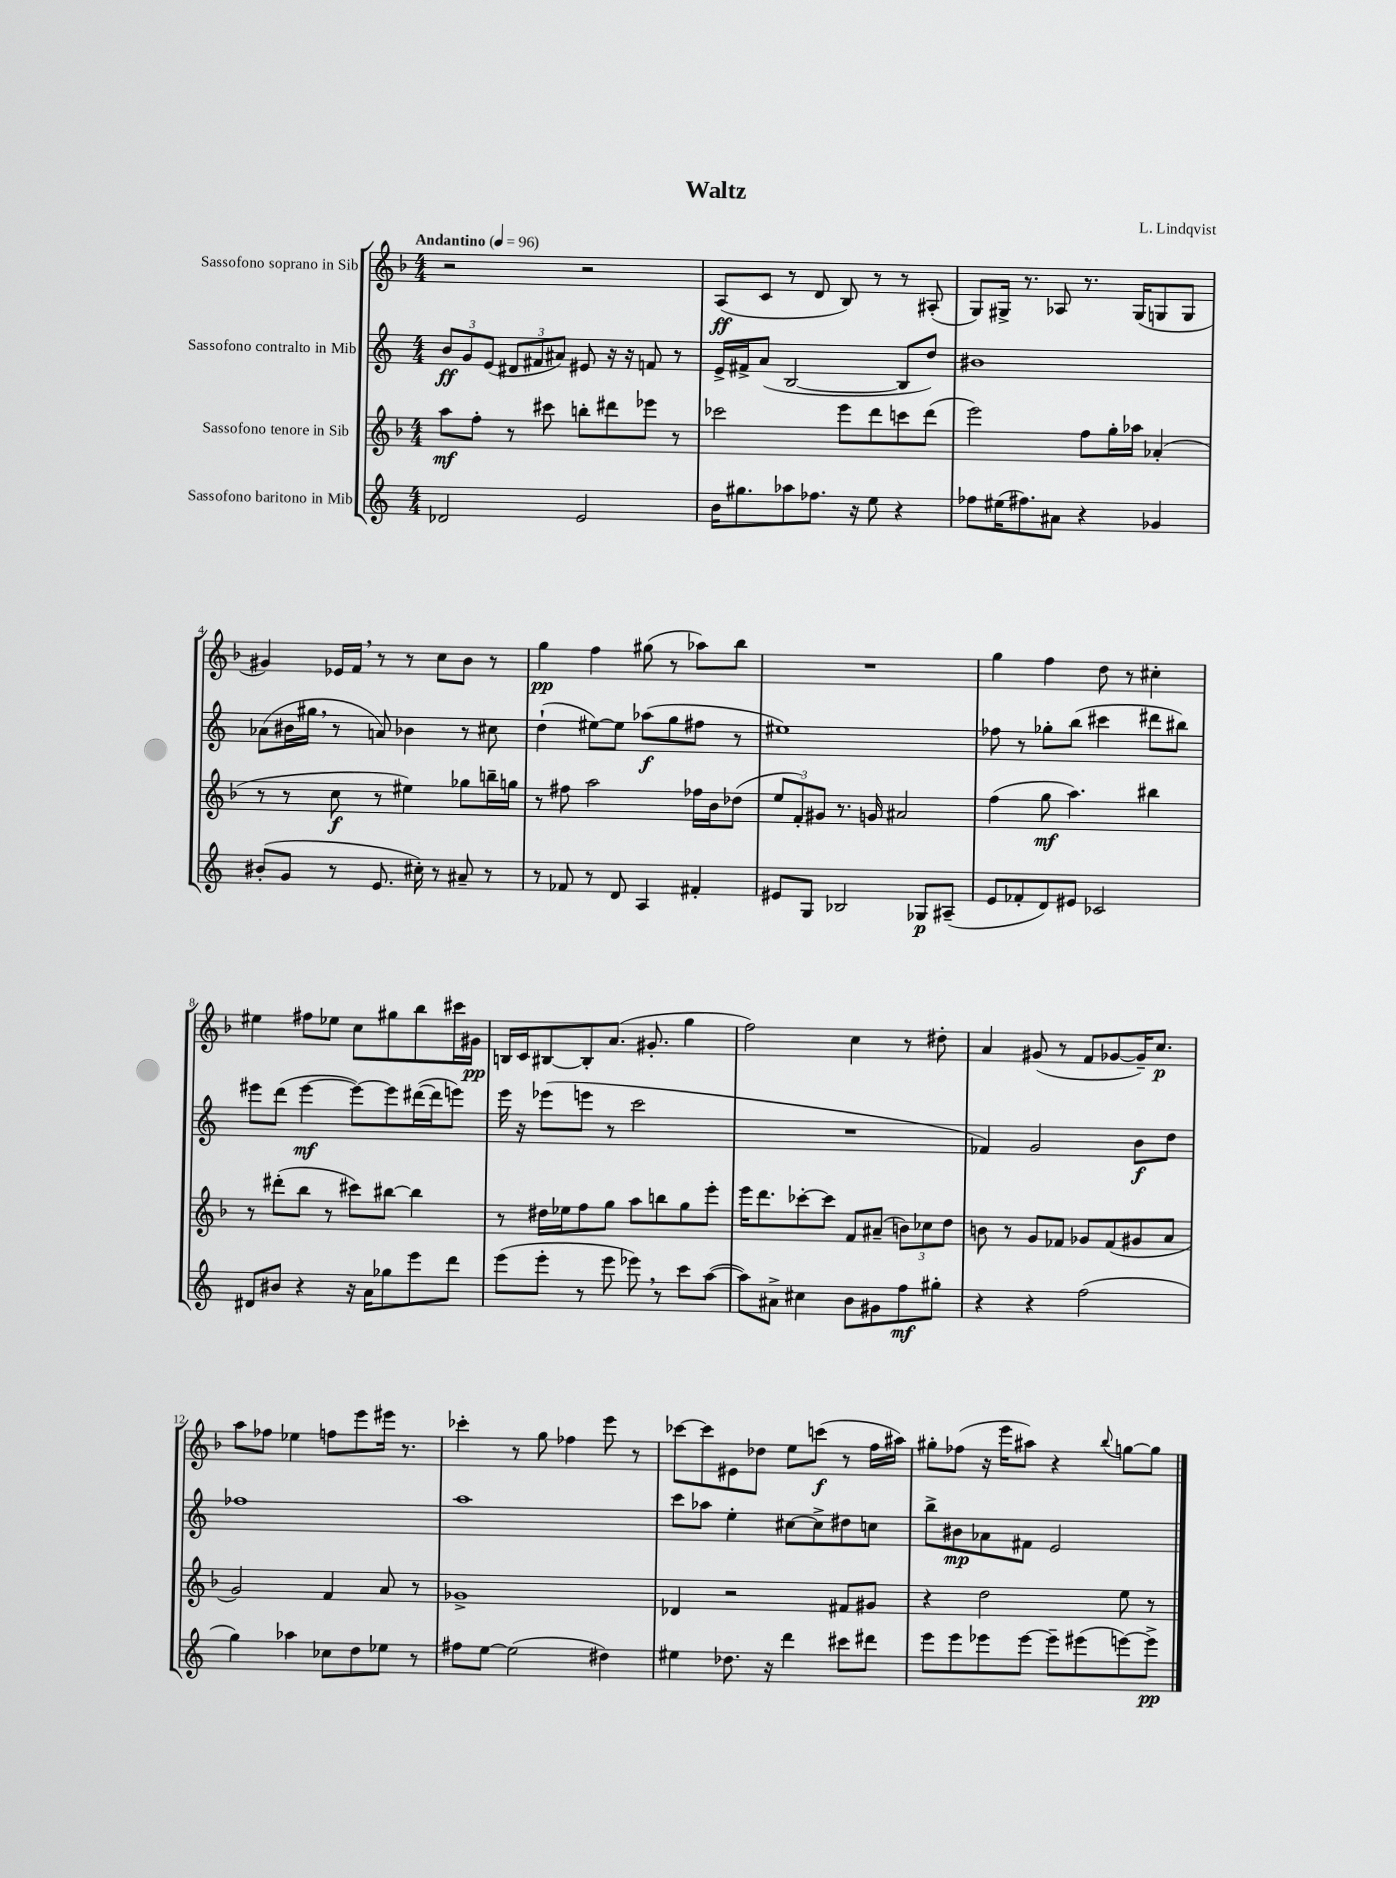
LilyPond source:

\header { title = "Waltz" composer = "L. Lindqvist" }
<<
\new StaffGroup <<
\new Staff = "s0" \with { instrumentName = "Sassofono soprano in Sib" } {
    \clef treble \key f \major \numericTimeSignature \time 4/4 \tempo "Andantino" 4 = 96
    \autoBeamOff r2 r2 |
    a8[\ff( c'8] r8 d'8 bes8) r8 r8 ais8-.( |
    g8[) gis16]-> r8. aes8 r8. gis16[( g8 g8] |
    gis'4) ees'16[ f'16] \breathe r8 r8 c''8[ bes'8] r8 |
    g''4\pp f''4 gis''8( r8 aes''8[) bes''8] |
    R1 |
    g''4 f''4 d''8 r8 cis''4-. |
    eis''4 fis''8[ ees''8] c''8[ gis''8 bes''8 cis'''16 gis'16]\pp |
    b16[ c'16 bis8~ bis8-. a'8.]( gis'8.-. g''4 |
    f''2) c''4 r8 dis''8-. |
    a'4 gis'8( r8 f'8[ ges'8~ ges'16--) c''8.]\p |
    a''8[ fes''8] ees''4 f''8[ e'''8 eis'''16] r8. |
    ces'''4-. r8 g''8 fes''4 e'''8 r8 |
    ces'''8[~ ces'''8 eis'8 des''8] e''8[ c'''8]\f( r8 f''16[ ais''16]) |
    gis''8[-. fes''8]( r16 e'''16[ ais''8]) r4 \appoggiatura { bes''8 } g''8[~ g''8] \bar "|." |
}
\new Staff = "s1" \with { instrumentName = "Sassofono contralto in Mib" } {
    \clef treble \key c \major \numericTimeSignature \time 4/4
    \autoBeamOff \tuplet 3/2 { b'8[\ff g'8 e'8]( } \tuplet 3/2 { dis'8[ fis'8 ais'8]) } eis'8 r16 r16 f'8 r8 |
    e'16[-> fis'16-> a'8]( b2~ b8[ d''8]) |
    bis'1 |
    aes'8[( bis'16 gis''16] \breathe r8 a'8) bes'4 r8 cis''8 |
    d''4-!( eis''8[~) eis''8] aes''8[\f( g''8 fis''8] r8 |
    eis''1) |
    fes''8 r8 ges''8[-. b''8]( cis'''4 dis'''8[ bis''8]) |
    eis'''8[ d'''8]( eis'''4~\mf eis'''8[~) eis'''8 dis'''16~( dis'''16 e'''8]) |
    e'''16 r16 ees'''8[( e'''8] r8 c'''2 |
    R1 |
    fes'4) g'2 b'8[\f d''8] |
    fes''1 |
    a''1 |
    c'''8[ aes''8] e''4-. cis''8[~ cis''8-> dis''8 c''8] |
    b''8[-> bis'8\mp aes'8 fis'8] e'2 \bar "|." |
}
\new Staff = "s2" \with { instrumentName = "Sassofono tenore in Sib" } {
    \clef treble \key f \major \numericTimeSignature \time 4/4
    \autoBeamOff a''8[\mf f''8]-. r8 cis'''8 b''8[-. dis'''8 ees'''8] r8 |
    ces'''2 e'''8[ d'''8 c'''8 d'''8]( |
    e'''2) f''8[ g''16-. aes''16] aes'4-.( |
    r8 r8 c''8\f r8 eis''4) ges''8[ b''16-- g''16] |
    r8 fis''8 a''2 fes''16[ bes'16 des''8]( |
    \tuplet 3/2 { e''8[ f'8-.) gis'8] } r8. g'16 ais'2 |
    f''4( g''8\mf a''4.) bis''4 |
    r8 dis'''8[-.( bes''8] r8 cis'''8[) bis''8]~ bis''4 |
    r8 dis''16[ ees''16 f''8 g''8] a''8[ b''8 g''8 e'''8]-. |
    e'''16[ d'''8. ces'''8~-. ces'''8] f'8[ ais'8]--( \tuplet 3/2 { b'8[) ces''8 d''8] } |
    b'8 r8 g'8[ fes'8] ges'8[ fes'8( gis'8 a'8] |
    g'2) f'4 a'8 r8 |
    ges'1-> |
    des'4 r2 fis'8[ gis'8] |
    r4 d''2 e''8 r8 \bar "|." |
}
\new Staff = "s3" \with { instrumentName = "Sassofono baritono in Mib" } {
    \clef treble \key c \major \numericTimeSignature \time 4/4
    \autoBeamOff des'2 e'2 |
    b'16[ gis''8. aes''8 fes''8.] r16 e''8 r4 |
    fes''8[ eis''16( fis''8.) ais'8] r4 ges'4 |
    bis'8[-.( g'8] r8 e'8. cis''16-.) r8 ais'8-- r8 |
    r8 fes'8 r8 d'8 a4 fis'4-. |
    eis'8[ g8] bes2 ges8[\p ais8]--( |
    e'8[ fes'8-. d'8) eis'8] ces'2 |
    dis'8[ bis'8] r4 r16 a'16[ ges''8 e'''8 d'''8] |
    e'''8[( e'''8]-. r8 e'''8 ees'''8) \breathe r8 c'''8[ a''8]~( |
    a''8[) ais'8]-> cis''4 b'8[ gis'8 f''8\mf gis''8]-. |
    r4 r4 f''2( |
    g''4) aes''4 ces''8[ d''8 ees''8] r8 |
    fis''8[ e''8]~ e''2( dis''4) |
    eis''4 des''8. r16 d'''4 cis'''8[ dis'''8] |
    e'''8[ e'''8 ees'''8 ees'''8]~ ees'''8[-- eis'''8( e'''8~) e'''8]->\pp \bar "|." |
}
>>
>>
